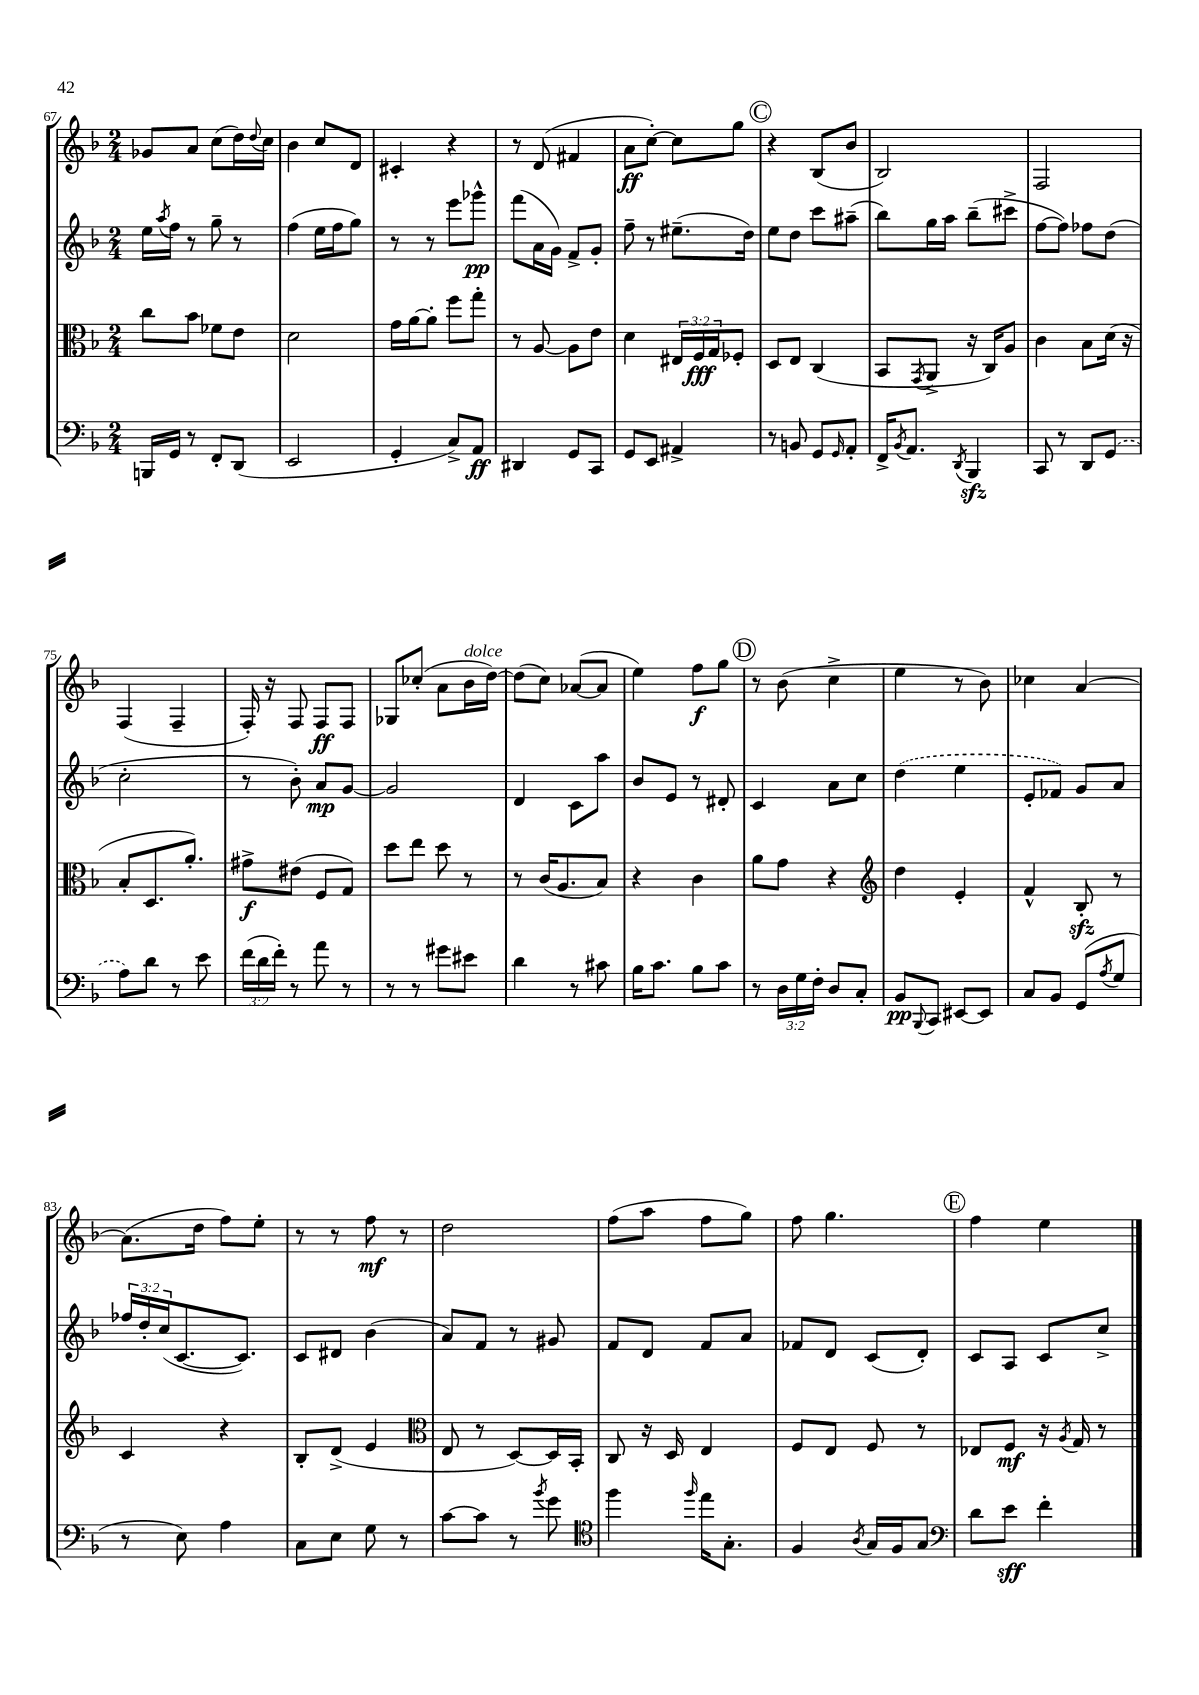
<<
\new StaffGroup <<
\new Staff = "s0" {
    \clef treble \key f \major \numericTimeSignature \time 2/4
    ges'8 a'8 c''8( d''16) \appoggiatura { d''8 } c''16 |
    bes'4 c''8 d'8 |
    cis'4-. r4 |
    r8 d'8( fis'4 |
    a'8\ff c''8~-.) c''8 g''8 |
    \mark \markup { \circle "C" } r4 bes8( bes'8 |
    bes2) |
    f2 |
    f4( f4-- |
    f16-.) r16 f8 f8\ff f8 |
    ges8 ces''8-.( a'8 bes'16^\markup { \italic "dolce" } d''16~) |
    d''8( c''8) aes'8~( aes'8 |
    e''4) f''8\f g''8 |
    \mark \markup { \circle "D" } r8 bes'8( c''4-> |
    e''4 r8 bes'8) |
    ces''4 a'4~ |
    a'8.( d''16 f''8) e''8-. |
    r8 r8 f''8\mf r8 |
    d''2 |
    f''8( a''8 f''8 g''8) |
    f''8 g''4. |
    \mark \markup { \circle "E" } f''4 e''4 \bar "|." |
}
\new Staff = "s1" {
    \clef treble \key f \major \numericTimeSignature \time 2/4 \override Staff.TupletNumber.text = #tuplet-number::calc-fraction-text
    e''16 \acciaccatura { a''8 } f''16 r8 g''8-- r8 |
    f''4( e''16 f''16 g''8) |
    r8 r8 e'''8 ges'''8-^\pp |
    f'''8( a'16 g'16) f'8-> g'8-. |
    f''8-- r8 eis''8.--( d''16) |
    \mark \markup { \circle "C" } e''8 d''8 c'''8 ais''8--( |
    bes''8) g''16 a''16 bes''8--( cis'''8-> |
    f''8~ f''8) fes''8 d''8( |
    c''2-. |
    r8 bes'8-.) a'8\mp g'8~ |
    g'2 |
    d'4 c'8 a''8 |
    bes'8 e'8 r8 dis'8-. |
    \mark \markup { \circle "D" } c'4 a'8 c''8 |
    \once \slurDashed d''4( e''4 |
    e'8-. fes'8) g'8 a'8 |
    \tuplet 3/2 { fes''16 d''16-. c''16( } c'8.~ c'8.) |
    c'8 dis'8 bes'4( |
    a'8) f'8 r8 gis'8 |
    f'8 d'8 f'8 a'8 |
    fes'8 d'8 c'8( d'8-.) |
    \mark \markup { \circle "E" } c'8 a8 c'8 c''8-> \bar "|." |
}
\new Staff = "s2" {
    \clef alto \key f \major \numericTimeSignature \time 2/4 \override Staff.TupletNumber.text = #tuplet-number::calc-fraction-text
    c''8 bes'8 fes'8 e'8 |
    d'2 |
    g'16 a'16~ a'8-. f''8 g''8-. |
    r8 a8~ a8 e'8 |
    d'4 \tuplet 3/2 { eis16 f16\fff g16 } fes8-. |
    \mark \markup { \circle "C" } d8 e8 c4( |
    bes,8 \acciaccatura { g,8 } a,8-> r16 c16) a8 |
    c'4 bes8 d'16( r16 |
    bes8-. d8. a'8.-.) |
    gis'8->\f eis'8( f8 g8) |
    d''8 e''8 d''8 r8 |
    r8 c'16( a8. bes8) |
    r4 c'4 |
    \mark \markup { \circle "D" } a'8 g'8 r4 |
    \clef treble d''4 e'4-. |
    f'4-^ bes8-.\sfz r8 |
    c'4 r4 |
    bes8-. d'8->( e'4 |
    \clef alto e8 r8 d8~) d16 bes,16-. |
    c8 r16 d16 e4 |
    f8 e8 f8 r8 |
    \mark \markup { \circle "E" } ees8 f8\mf r16 \acciaccatura { a8 } g16 r8 \bar "|." |
}
\new Staff = "s3" {
    \clef bass \key f \major \numericTimeSignature \time 2/4 \override Staff.TupletNumber.text = #tuplet-number::calc-fraction-text
    b,,16 g,16 r8 f,8-. d,8( |
    e,2 |
    g,4-. c8->) a,8\ff |
    dis,4 g,8 c,8 |
    g,8 e,8 ais,4-> |
    \mark \markup { \circle "C" } r8 b,8 g,8 \grace { g,16 } a,8-. |
    f,16-> \acciaccatura { bes,8 } a,8. \acciaccatura { d,8 } bes,,4\sfz |
    c,8 r8 d,8 \once \slurDashed g,8( |
    a8) d'8 r8 e'8 |
    \tuplet 3/2 { f'16( d'16 f'16-.) } r8 a'8 r8 |
    r8 r8 gis'8 eis'8 |
    d'4 r8 cis'8 |
    bes16 c'8. bes8 c'8 |
    \mark \markup { \circle "D" } r8 \tuplet 3/2 { d16 g16 f16-. } d8 c8-. |
    bes,8\pp \appoggiatura { bes,,8 } c,8 eis,8~ eis,8 |
    c8 bes,8 g,8( \acciaccatura { a8 } g8 |
    r8 e8) a4 |
    c8 e8 g8 r8 |
    c'8~ c'8 r8 \acciaccatura { bes'8 } g'8 |
    \clef tenor f''4 \grace { f''16 } e''16 g8.-. |
    f4 \acciaccatura { a8 } g16 f16 g8 |
    \mark \markup { \circle "E" } \clef bass d'8 e'8\sff f'4-. \bar "|." |
}
>>
>>
\layout { \context { \Score currentBarNumber = #67 } }
